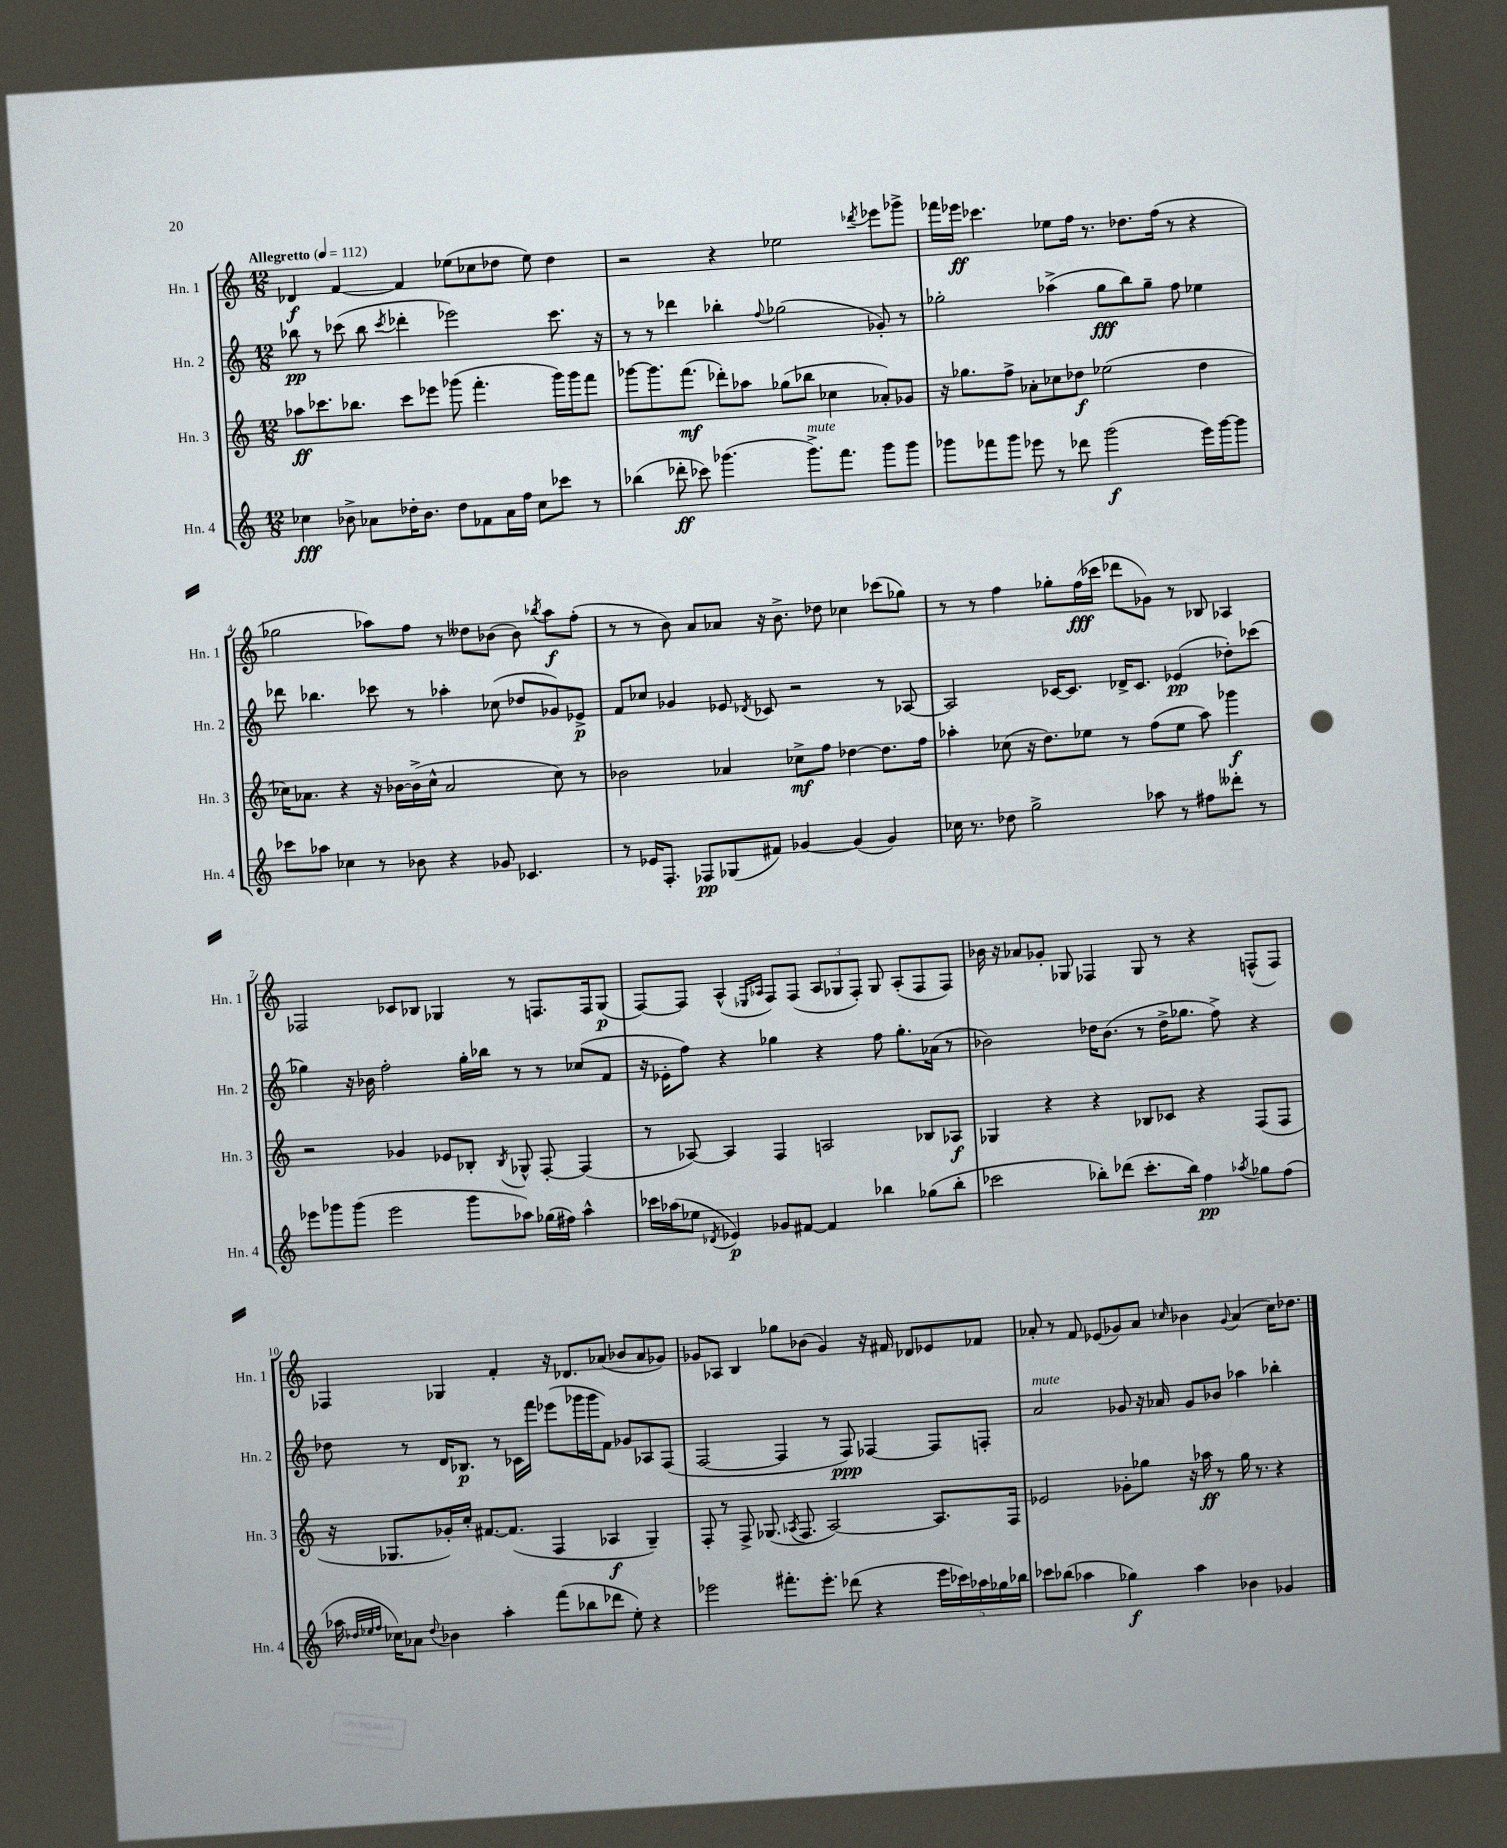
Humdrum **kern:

**kern	**dynam	**kern	**dynam	**kern	**dynam	**kern	**dynam
*part4	*part4	*part3	*part3	*part2	*part2	*part1	*part1
*staff4	*staff4	*staff3	*staff3	*staff2	*staff2	*staff1	*staff1
*I"Hn. 4	*	*I"Hn. 3	*	*I"Hn. 2	*	*I"Hn. 1	*
*I'Hn. 4	*	*I'Hn. 3	*	*I'Hn. 2	*	*I'Hn. 1	*
*clefG2	*	*clefG2	*	*clefG2	*	*clefG2	*
*k[]	*	*k[]	*	*k[]	*	*k[]	*
*M12/8	*	*M12/8	*	*M12/8	*	*M12/8	*
*MM112	*	*MM112	*	*MM112	*	*MM112	*
=1	=1	=1	=1	=1	=1	=1	=1
!	!	!	!	!	!	!LO:TX:a:B:t=Allegretto	!
4cc-X\	fff	8aa-X\L	ff	8bb-X\	pp	4d-X/	f
.	.	8.ccc-X\	.	8r	.	.	.
8b-X^\	.	.	.	(8ccc-X\	.	[4f/	.
.	.	8.bb-X\J	.	.	.	.	.
8a-X\L	.	.	.	8bb-\	.	.	.
.	.	.	.	8qccc-/	.	.	.
16dd-X'\K	.	8ccc-\L	.	4ddd-X'\	.	4f/]	.
8.b-\J	.	.	.	.	.	.	.
.	.	8eee-X\J	.	.	.	.	.
8dd-\L	.	(8ggg-X\	.	2eee-X\)	.	(8ee-X\L	.
8f-X\	.	4.fff'\	.	.	.	8cc-X\	.
16a-\L	.	.	.	.	.	8dd-X\J	.
16ff\JJ	.	.	.	.	.	.	.
8cc-\L	.	.	.	.	.	8ee-\)	.
8ccc-X\J	.	16ggg-\LL)	.	8.ccc-\	.	4dd-\	.
.	.	16ggg-\J	.	.	.	.	.
8r	.	8fff\J	.	.	.	.	.
.	.	.	.	16r	.	.	.
=2	=2	=2	=2	=2	=2	=2	=2
(4bb-X\	.	[8ggg-X\L	.	8r	.	2r	.
.	.	8.ggg-\]	.	8r	.	.	.
8ddd-X'\	ff	.	.	4ddd-X\	.	.	.
.	.	(8.fff\J	mf	.	.	.	.
8ccc-X\)	.	.	.	.	.	.	.
(4.ggg-X\	.	8ddd-X'\L)	.	4bb-X'\	.	4r	.
.	.	8aa-X\J	.	.	.	.	.
.	.	.	.	8qqff/	.	.	.
.	.	(8gg-X\L	.	(2gg-X\	.	2ee-X\	.
!LO:TX:a:i:t=mute	!	!	!	!	!	!	!
8.ggg-^\L)	.	8bb-X\J	.	.	.	.	.
.	.	4cc-X\	.	.	.	.	.
8.fff\J	.	.	.	.	.	.	.
.	.	.	.	.	.	8qddd-X/	.
8ggg-\L	.	8a-X'/L)	.	8g-X'/)	.	8eee-X\L	.
8ggg-\J	.	8g-X/J	.	8r	.	8ggg-X^\J	.
=3	=3	=3	=3	=3	=3	=3	=3
8ggg-X\L	.	16r	.	2gg-X'\	.	16fff-X\LL	.
.	.	8.gg-X\L	.	.	.	16eee-X\JJ	ff
8fff-X\	.	.	.	.	.	4.ccc-X\	.
8ggg-\J	.	8ff^\J	.	.	.	.	.
8eee-X\	.	8a-X'\L	.	.	.	.	.
8r	.	8cc-X\	.	(4aa-X^\	.	8ee-X\L	.
8ddd-X\	.	8dd-X\J	f	.	.	16ff\Jk	.
.	.	.	.	.	.	8.r	.
(2ggg-\	f	(2ee-X\	.	8gg-\L	fff	.	.
.	.	.	.	8bb\)	.	8.dd-X\L	.
.	.	.	.	8gg-~\J	.	.	.
.	.	.	.	.	.	(16ff\Jk	.
.	.	.	.	8ff\	.	8r	.
16eee-\LL)	.	4dd-\	.	4ee-X\	.	4r	.
[16ggg-\J	.	.	.	.	.	.	.
8ggg-\J]	.	.	.	.	.	.	.
!!LO:LB:g=z
=4	=4	=4	=4	=4	=4	=4	=4
8ccc-X\L	.	16cc-X\KL)	.	8ddd-X\	.	2gg-X\	.
.	.	8.a-X\J	.	.	.	.	.
8aa-X\J	.	.	.	4.bb-X\	.	.	.
4cc-X\	.	4r	.	.	.	.	.
8r	.	16r	.	8ccc-X\	.	8aa-X\L)	.
.	.	[16b-X\LL	.	.	.	.	.
8b-X\	.	(16b-^\]	.	8r	.	8ff\J	.
.	.	16cc-^^\JJ	.	.	.	.	.
4r	.	2a-/	.	4aa-X'\	.	8r	.
.	.	.	.	.	.	8dd--X\L	.
8g-X/	.	.	.	(8cc-X\	.	(8b-X\J	.
4.c-X/	.	.	.	8dd-X/L	.	8b-\)	.
.	.	.	.	.	.	8qbb-X/	.
.	.	8cc-\)	.	8g-X/)	.	8aa-\L	f
.	.	8r	.	8e-X^/J	p	(8ff'\J	.
=5	=5	=5	=5	=5	=5	=5	=5
8r	.	2b-X\	.	8f/L	.	8r	.
16e-X/KL	.	.	.	8cc-X/J	.	8r	.
8.F'/J	.	.	.	.	.	.	.
.	.	.	.	4g-X/	.	8b\)	.
8F-X/L	pp	.	.	.	.	8a/L	.
(8G-X/	.	4a-X/	.	8e-X/	.	8a-X/J	.
.	.	.	.	8qd-X/	.	.	.
8f#X/J)	.	.	.	8c-X/	.	16r	.
.	.	.	.	.	.	8.b^\	.
[4g-X/	.	8cc-X^\L	mf	2r	.	.	.
.	.	8ff\J	.	.	.	8dd-X\	.
(4g-/]	.	[4dd-X\	.	.	.	4cc-X\	.
4g-/)	.	8.dd-\L]	.	8r	.	(8ccc-X\L	.
.	.	.	.	[8A-X/	.	8gg-X\J)	.
.	.	16ff\Jk	.	.	.	.	.
=6	=6	=6	=6	=6	=6	=6	=6
16cc-X\	.	4aa-X'\	.	2A-/]	.	8r	.
8.r	.	.	.	.	.	.	.
.	.	.	.	.	.	8r	.
8dd-X\	.	(8cc-X\	.	.	.	4ff\	.
2gg^\	.	16r	.	.	.	.	.
.	.	8.dd\L)	.	.	.	.	.
.	.	.	.	[16c-X/KL	.	8gg-X'\L	.
.	.	.	.	8.c-/J]	.	.	.
.	.	8ee-X\J	.	.	.	(16ff\L	fff
.	.	.	.	.	.	16ccc-X\JJ	.
.	.	8r	.	16d-X^/KL	.	8ddd-X\L	.
.	.	.	.	8.c-/J	.	.	.
8aa-X\	.	(8ff\L	.	.	.	8g-X\J)	.
8r	.	8ee-\J	.	(4e-X/	pp	8r	.
8ff#X\L	.	8aa-\)	.	.	.	8B-X/	.
8ddd--X'\J	.	4ggg-X\	f	8dd-X'\L)	.	4A-X/	.
8r	.	.	.	(8ccc-X\J	.	.	.
!!LO:LB:g=z
=7	=7	=7	=7	=7	=7	=7	=7
8eee-X\L	.	2r	.	4gg-X\)	.	2F-X/	.
8ggg-X\	.	.	.	.	.	.	.
(8ggg-\J	.	.	.	16r	.	.	.
.	.	.	.	16b-X\	.	.	.
2eee-\	.	.	.	2ff'\	.	.	.
.	.	4g-X/	.	.	.	8c-X/L	.
.	.	.	.	.	.	8B-X/J	.
.	.	8e-X/L	.	.	.	4G-X/	.
8ggg-\L	.	8B-X'/J	.	16gg-'\LL	.	.	.
.	.	.	.	16bb-X\JJ	.	.	.
.	.	8qB-/	.	.	.	.	.
8aa-X\J)	.	8G-X^^/	.	8r	.	8r	.
(16gg-X\LL	.	[8F'/	.	8r	.	8.Fn/L	.
16ff#X\JJ)	.	.	.	.	.	.	.
4aa-^^\	.	(4F/]	.	(8cc-X/L	.	.	.
.	.	.	.	.	.	16F/k	.
.	.	.	.	8f/J	.	(8G-/J	p
=8	=8	=8	=8	=8	=8	=8	=8
16ccc-X\LL	.	8r	.	16r	.	[8F/L)	.
(16aa-X\J	.	.	.	16e-X'\KL	.	.	.
8ee-X\J	.	[8A-X/)	.	8ff\J)	.	8F/J]	.
8qd-X/	.	.	.	.	.	.	.
4e-X/)	p	4A-/]	.	4r	.	(4A^^/	.
.	.	.	.	.	.	16qqE-X/LL	.
.	.	.	.	.	.	16qqA-X/JJ	.
8g-X/L	.	4F/	.	4gg-X\	.	8F/L)	.
[8f#X/J	.	.	.	.	.	(8F/J	.
4f#/]	.	2An/	.	4r	.	12A-/L	.
.	.	.	.	.	.	12G-X/	.
.	.	.	.	.	.	12F'/J)	.
4bb-X\	.	.	.	8ff\	.	8G-/	.
.	.	.	.	8.gg-'\L	.	(8A-'/L	.
(8gg-X\L	.	8B-X/L	.	.	.	8F/	.
.	.	.	.	(16a-X\Jk	.	.	.
8bb-'\J	.	8A-X/J	f	8r	.	8F/J)	.
=9	=9	=9	=9	=9	=9	=9	=9
2ccc-X\	.	4G-X/	.	2b-X\)	.	16b-X\	.
.	.	.	.	.	.	16r	.
.	.	.	.	.	.	8a-X/L	.
.	.	4r	.	.	.	8g-X'/J	.
.	.	.	.	.	.	8G-X/	.
8bb-X'\L)	.	4r	.	16dd-X\KL	.	4F-X/	.
.	.	.	.	(8.b-\J	.	.	.
(8ddd-X\J	.	.	.	.	.	.	.
8.ccc-'\L	.	8B-X/L	.	8r	.	8G-/	.
.	.	8c-X/J	.	16dd-^\KL	.	8r	.
16bb-\Jk)	.	.	.	8.gg-X\J	.	.	.
4ff\	pp	4r	.	.	.	4r	.
.	.	.	.	8ff^\)	.	.	.
8qaa-X/	.	.	.	.	.	.	.
8gg-X\L	.	(8F/L	.	4r	.	(8Fn^^/L	.
(8ff\J	.	8F/J	.	.	.	8F/J)	.
!!LO:LB:g=z
=10	=10	=10	=10	=10	=10	=10	=10
16aa-X\	.	16r	.	8dd-X\	.	4F-X/	.
32qqdd-X/LLL	.	.	.	.	.	.	.
32qqee-X/	.	.	.	.	.	.	.
32qqff/JJJ	.	.	.	.	.	.	.
16cc-X\KL)	.	8.G-X/L	.	.	.	.	.
8a-X\J	.	.	.	8r	.	.	.
8qqdd-/	.	.	.	.	.	.	.
4b-X\	.	16g-X'/L)	.	16d/KL	.	4G-X/	.
.	.	16cc'/JJ	.	8.B-X/J	p	.	.
.	.	[8.f#X/L	.	.	.	.	.
4aa-'\	.	.	.	8r	.	4f'/	.
.	.	(8.f#/J]	.	.	.	.	.
.	.	.	.	16c-X\LL	.	.	.
.	.	.	.	16fff\JJ	.	.	.
(8fff\L	.	4F/	.	(8eee-X\L	.	16r	.
.	.	.	.	.	.	8.d-X/L	.
8bb-X\	.	.	.	16ggg-X\L	.	.	.
.	.	.	.	16ggg-\J	.	.	.
8ddd-X\J	.	4A-X/	f	8f\J)	.	(8a-X/J	.
8ee-'\)	.	.	.	8g-X/L	.	8b-X/L	.
4r	.	4G-~/)	.	8A-X/	.	8a-/	.
.	.	.	.	(8F/J	.	8g-X/J)	.
=11	=11	=11	=11	=11	=11	=11	=11
2eee-X\	.	8F'/	.	[2F/	.	8g-X/L	.
.	.	8r	.	.	.	8A-X/J	.
.	.	8F^/	.	.	.	4B/	.
.	.	(8.G-X/	.	.	.	.	.
8.fff#X'\L	.	.	.	4F/]	.	8gg-X\L	.
.	.	8qA-X/	.	.	.	.	.
.	.	8.F/	.	.	.	.	.
.	.	.	.	.	.	(8b-X\J	.
8.eee-'\J	.	.	.	.	.	.	.
.	.	[2A-/)	.	8r	.	4g-/)	.
(8ddd-X\	.	.	.	8F/)	ppp	.	.
4r	.	.	.	[4F-X/	.	16r	.
.	.	.	.	.	.	16f#X/	.
.	.	.	.	.	.	8d-X/L	.
20eee-\LL	.	8.A-/L]	.	8F-/L]	.	8e-X/	.
20ccc-X\)	.	.	.	.	.	.	.
20aa-X\	.	.	.	.	.	.	.
.	.	.	.	8Fn'/J	.	8f-X/J	.
20gg-X\	.	.	.	.	.	.	.
.	.	16F/Jk	.	.	.	.	.
20bb-X\JJ	.	.	.	.	.	.	.
=12	=12	=12	=12	=12	=12	=12	=12
!	!	!	!	!LO:TX:a:i:t=mute	!	!	!
8ccc-X\L	.	2e-X/	.	2a/	.	8a-X'/	.
(8bb-X\J	.	.	.	.	.	8r	.
4aa-X\	.	.	.	.	.	8f/	.
.	.	.	.	.	.	(8e-X/L	.
4gg-X\)	f	8g-X'\L	.	8g-X/	.	8g-X/)	.
.	.	8gg-X\J	.	16r	.	8a-/J	.
.	.	.	.	16a-X/	.	.	.
.	.	.	.	.	.	16qqcc-X/	.
4aa-\	.	16r	.	8g-/L	.	4b-X\	.
.	.	16aa-X\	ff	.	.	.	.
.	.	8r	.	8b-X/J	.	.	.
.	.	.	.	.	.	8qqg-/	.
4b-X\	.	16gg-\	.	4aa-X\	.	(4a-/	.
.	.	8.r	.	.	.	.	.
4g-X/	.	4r	.	4bb-X'\	.	16cc-\KL)	.
.	.	.	.	.	.	8.dd-X\J	.
==	==	==	==	==	==	==	==
*-	*-	*-	*-	*-	*-	*-	*-
